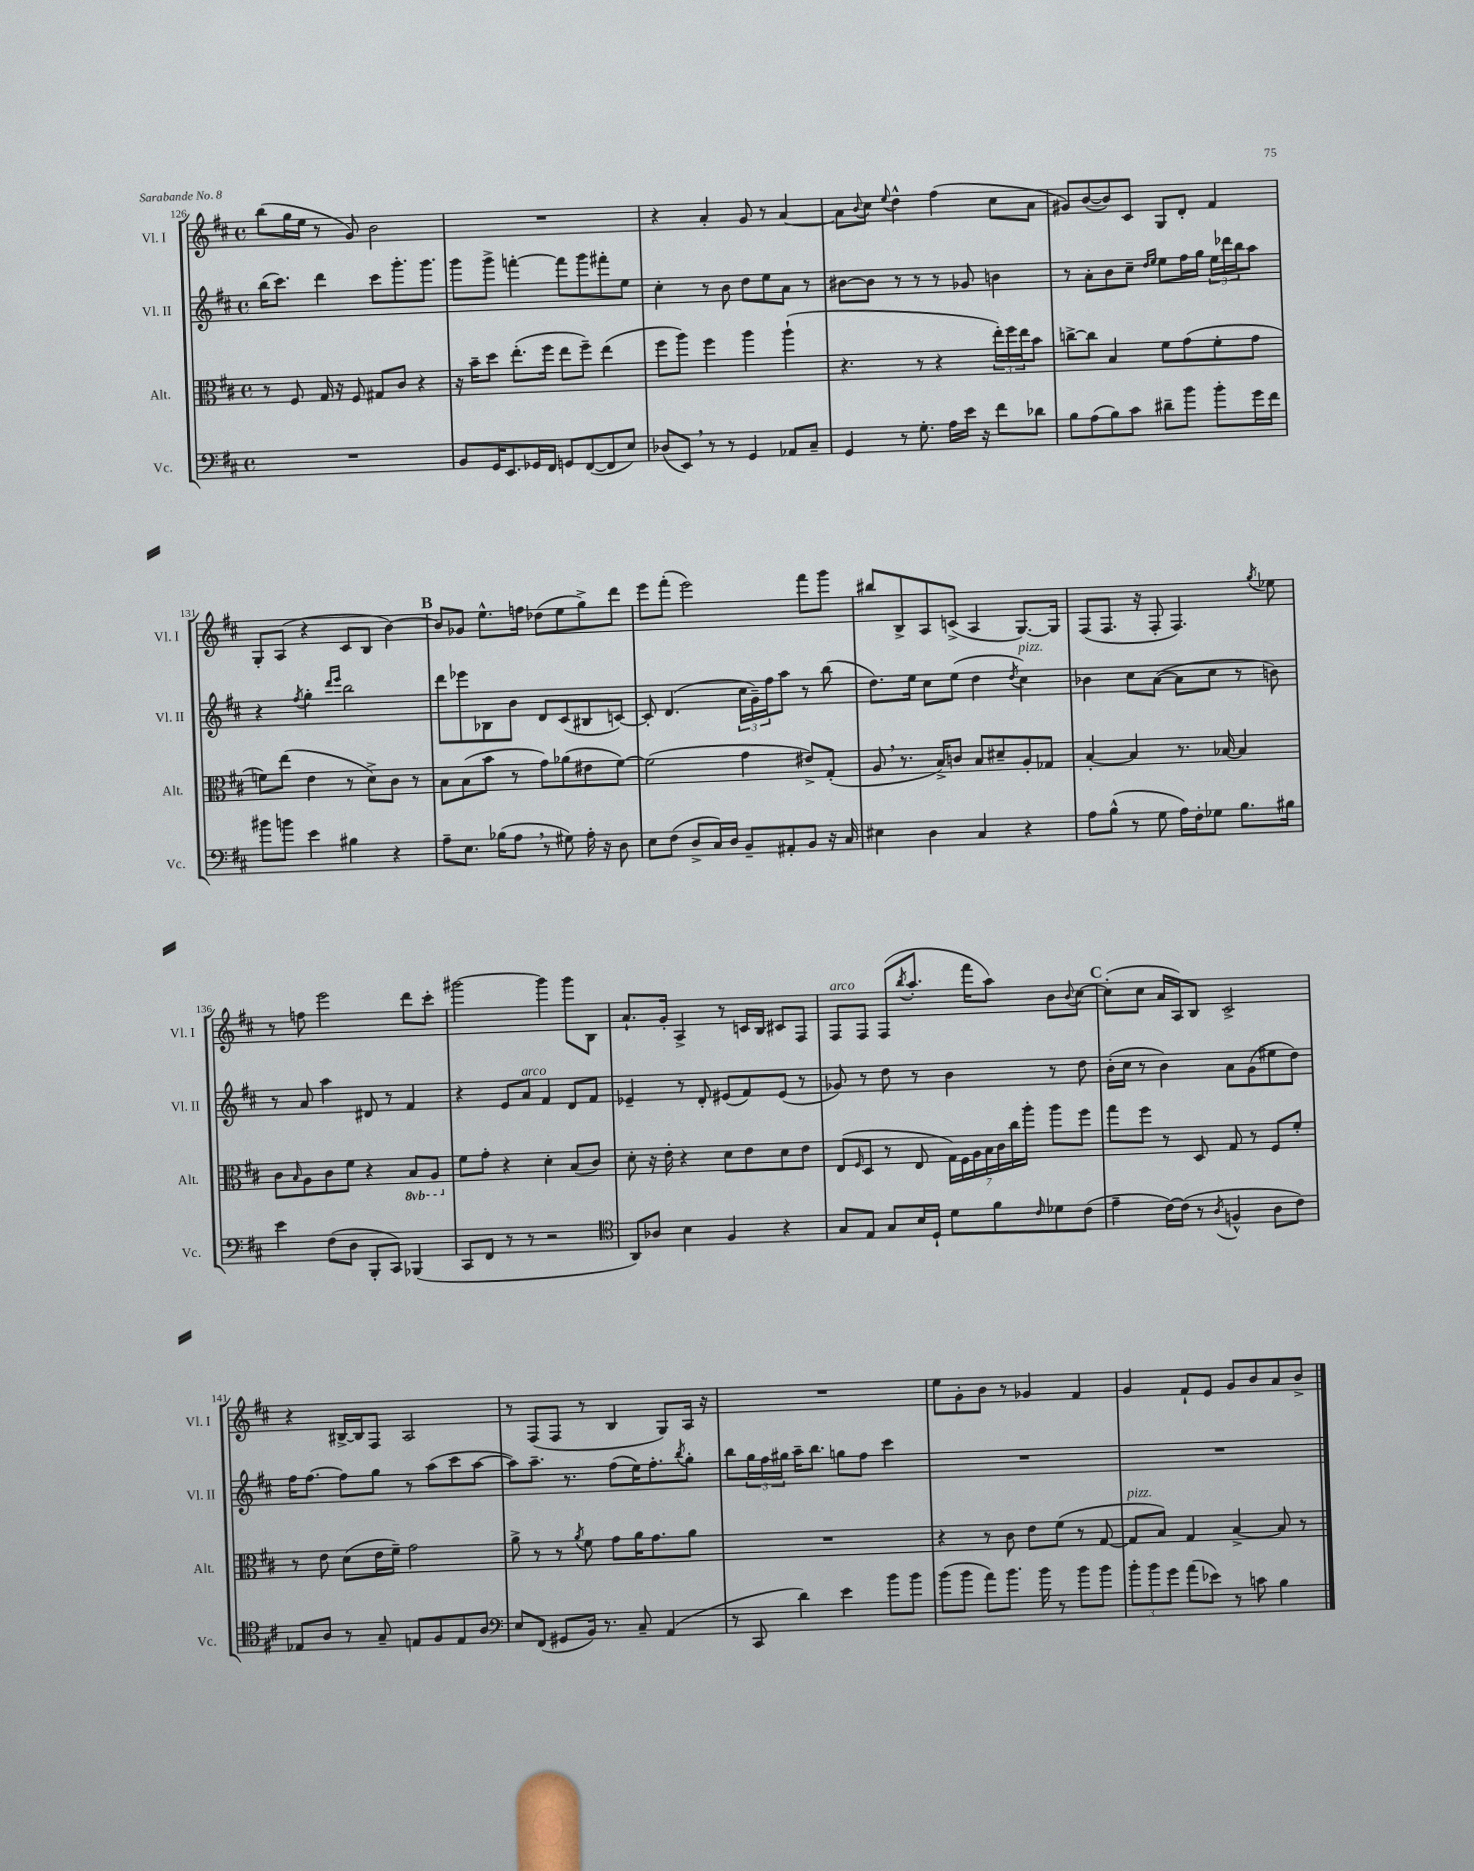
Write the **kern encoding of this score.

**kern	**kern	**kern	**kern
*part4	*part3	*part2	*part1
*staff4	*staff3	*staff2	*staff1
*I"Vc.	*I"Alt.	*I"Vl. II	*I"Vl. I
*I'Vc.	*I'Alt.	*I'Vl. II	*I'Vl. I
*clefF4	*clefC3	*clefG2	*clefG2
*k[f#c#]	*k[f#c#]	*k[f#c#]	*k[f#c#]
*M4/4	*M4/4	*M4/4	*M4/4
*met(c)	*met(c)	*met(c)	*met(c)
=126	=126	=126	=126
1r	8r	(16bb\KL	(8bb\L
.	.	8.ccc#\J)	.
.	8F#/	.	16gg\L
.	.	.	16ee\JJ
.	16G/	4ddd\	8r
.	16r	.	.
.	8F#/	.	8g/)
.	8G#X/L	8ccc#\L	2b\
.	8c#/J	8.ggg'\	.
.	4r	.	.
.	.	8.ggg\J	.
=127	=127	=127	=127
8BB/L	16r	8ggg\L	1r
.	16b~\KL	.	.
16GG/K	8dd\J	8ggg^\J	.
8.EE/	.	.	.
.	(8.ee'\L	[4fffn'\	.
16GG-X/L	.	.	.
16FF#/JJ	16ff#\Jk	.	.
8GGn/L	8ee\L	8fff\L]	.
([8FF#/	8ff#~\J)	8ggg\	.
8FF#/]	(4ee\	8fff#X'\	.
8E/J)	.	8ee\J	.
=128	=128	=128	=128
(8D-X/L	8ff#\L	4cc#'\	4r
8EE,/J)	8aa\J)	.	.
8r	4ff#\	8r	4a'/
8r	.	8b\	.
4GG/	4aa\	8dd\L	8g/
.	.	8ee\	8r
8AA-X/L	(4aa`\	8a\J	[4a/
8C#~/J	.	8r	.
=129	=129	=129	=129
4GG/	4.r	[8b#X\L	8a\L]
.	.	.	8qqb/
.	.	8b#\J]	8cc#\J
.	.	.	8qqee/
8r	.	8r	4dd^^\
8.G'\	8r	8r	.
.	4r	8r	(4ff#\
16A\LL	.	.	.
16e\JJ	.	8g-X/	.
16r	.	.	.
8f#\L	24ee'\LL)	4bn\	8cc#\L
.	24ff#\	.	.
.	24ee\J	.	.
8d-X\J	8b\J	.	8a\J
=130	=130	=130	=130
8B\L	[8ccn^\L	8r	8g#X/L)
(8A\	8cc\J]	8a'\L	([8b/
8B\)	4B/	8b\	8b/])
8c#\J	.	8cc#~\J	8c#/J
.	.	16qqdd/LL	.
.	.	16qqee/JJ	.
8d#X~\L	8f#\L	8ee\L	8G/L
8b\J	(8g\	16ff#\L	8d'/J
.	.	16gg\JJ	.
8b'\L	8f#'\	24ee\LL	4f#/
.	.	24ddd-X\	.
.	.	24bb\J	.
16g\L	8g\J	8aa\J	.
16f#\JJ	.	.	.
!!LO:LB:g=z
=131	=131	=131	=131
8b#X\L	8fn\L)	4r	8G'/L
8bn\J	(8ee\J	.	(8A/J
.	.	8qff#/	.
4e\	4e\	4gg'\	4r
.	.	16qqddd/LL	.
.	.	16qqeee/JJ	.
4B#X\	8r	2bb\	8c#/L
.	8d^\L)	.	8B/J
4r	8c#\J	.	[4b\)
.	8r	.	.
!!LO:REH:place=s1:t=B
=132	=132	=132	=132
8A~\L	8B\L	8ddd\L	8b/L]
8.E\J	(8B\	8eee-X\	8g-X/J
.	8b\J	8B-X\	8.ee^^\L
(16B-X\KL	.	.	.
8A,\J	8r	8b\J	.
.	.	.	16ffn\Jk
8r	8g\L)	8d/L	(8dd-X\L
8G#X\)	(8a-X\	(8c#/	8ee\
16A'\	8e#X\	8B#X/	8gg^\)
16r	.	.	.
8D\	[8f#\J)	[8cn/J)	8ddd\J
=133	=133	=133	=133
8E\L	(2f#\]	8c'/]	8eee\L
(8F#\J	.	(4.d/	(8fff#'\J
8D^/L	.	.	2eee\)
16C#/L)	.	.	.
16D/JJ	.	.	.
8BB~/L	4g\	24cc#\LL	.
.	.	24g~\)	.
.	.	24ff#\J	.
8AA#X'/	.	8aa\J	.
8BB/J	8e#X^/L)	8r	8fff#\L
16r	(8G'/J	(8bb\	8ggg\J
16C#/	.	.	.
=134	=134	=134	=134
4E#X\	8A,/	8.dd\L)	8bb#X/L
.	8.r	.	8B^/
.	.	16ee\Jk	.
4D\	.	8cc#\L	8A/
.	16B^/KL)	.	.
.	8cn/J	(8ee\J	(8cn^/J
4C#/	8B/L	4dd\	4A/
.	8d#X~/	.	.
.	.	8qdd/	.
!	!	!LO:TX:a:i:t=pizz.	!
4r	8A'/	4cc#\)	[8.G/L)
.	8G-X/J	.	.
.	.	.	16G/Jk]
=135	=135	=135	=135
8A\L	[4B'/	4b-X\	(8F#/L
(8B^^\J	.	.	8.F#/J
8r	4B/]	8cc#\L	.
.	.	.	16r
8G\	.	([8a\J	8F#'/
16A\LL)	8.r	8a\L]	4.F#/)
16F#'\J	.	.	.
8G-X\J	.	8cc#\J	.
.	[16B-X/	.	.
8.B\L	4B-/]	8r	.
.	.	.	8qgg/
.	.	8bn\)	8ee-X\
16B#X\Jk	.	.	.
!!LO:LB:g=z
=136	=136	=136	=136
4e\	8c#\L	8r	8r
.	16qqB/	.	.
.	8A\	8a/	8ffn\
(8F#\L	8c#\	4aa\	2eee\
8D\J	8f#\J	.	.
8BBB'/L	4r	8d#X/	.
8CC#/J)	.	8r	.
*	*8ba	*	*
(4BBB-X/	8BB/L	4f#/	8ddd\L
.	8AA/J	.	8ccc#'\J
=137	=137	=137	=137
*	*X8ba	*	*
8CC#/L	8f#\L	4r	[2ggg#X\
8FF#/J	8g'\J	.	.
8r	4r	8e/L	.
!	!	!LO:TX:a:i:t=arco	!
8r	.	8a/J	.
2r	4d'\	4f#/	4ggg#\]
.	(8B/L	8d/L	8ggg#\L
.	8c#/J)	8f#/J	8B\J
=138	=138	=138	=138
*clefC4	*	*	*
8AA/L)	8d'\	4e-X~/	8.a`/L
8A-X/J	16r	.	.
.	16e'\	.	16g'/Jk
4B\	4r	8r	4A^/
.	.	8d'/	.
4F#/	8d\L	(8e#X/L	8r
.	8e\	8f#/)	16cn/LL
.	.	.	16B/JJ
4r	8d\	(8e#/J	8c#X/L
.	8e\J	8r	8F#/J
=139	=139	=139	=139
!	!	!	!LO:TX:a:i:t=arco
8G/L	(8E/L	8g-X/)	8F#/L
.	16qqF#/	.	.
8E/J	8D/J	8r	8F#/J
8G/L	8r	8dd\	(8F#/L
.	.	.	8qbb/
16B/L	8E/	8r	8.aa'/J
16D`/JJ	.	.	.
8d\L	28G\LL)	4b\	.
.	28F#\	.	.
.	.	.	16fff#\KL
.	28A\	.	.
.	28B\	.	.
8f#\	.	.	8aa\J)
.	28c#\	.	.
.	28cc#\	.	.
.	28aa'\JJ	.	.
16qqc#/	.	.	.
8d-X\	8aa\L	8r	8b\L
.	.	.	8qqb/
(8c#\J	8ff#\J	8dd\	[8cc#\J
!!LO:REH:place=s1:t=C
=140	=140	=140	=140
4e~\	8gg\L	(16b'\LL	(8cc#'\L]
.	.	16cc#\JJ	.
.	8ff#\J	8r	8cc#\J
[16c#\LL)	8r	4b\)	16a/LL
(16c#\JJ]	.	.	16A/J)
8r	8D/	.	8B/J
8qA/	.	.	.
4Fn^^/	8G/	8a\L	2c#^/
.	8r	(8g\	.
8A\L	8F#/L	8ee#X\	.
8c#\J)	8f#'/J	8dd\J)	.
!!LO:LB:g=z
=141	=141	=141	=141
8E-X/L	8r	16ff#\KL	4r
.	.	[8.ff#\J	.
8A/J	8e\	.	.
8r	(8d\L	8ff#\L]	[16B#X^/LL
.	.	.	16B#/J]
8G~/	16e\L	8gg\J	8F#/J
.	16f#~\JJ)	.	.
8En/L	2g\	8r	2A/
8F#/	.	(8aa\L	.
8E/	.	8ccc#\	.
8A/J	.	[8aa\J	.
=142	=142	=142	=142
*clefF4	*	*	*
8E/L	8a^\	8aa\L])	8r
(8FF#/J	8r	8.aa~\J	(8F#/L
8GG#X/L	8r	.	8F#/J
.	.	8.r	.
.	8qa/	.	.
16BB/Jk)	8f#\	.	8r
8.r	.	.	.
.	8g\L	(8ff#\L	4B/
8C#~/	16a\K	16ee\K)	.
.	8.g\	8.ff#'\	.
(4AA/	.	.	8G/L)
.	.	8qbb/	.
.	8a\J	8gg'\J	16A/Jk
.	.	.	16r
=143	=143	=143	=143
8r	1r	8bb\L	1r
8CC#/	.	24gg\L	.
.	.	24ff#\	.
.	.	24gg#X\JJ	.
4d\)	.	16aa~\KL	.
.	.	8.bb\J	.
4e\	.	8ggn\L	.
.	.	8ff#\J	.
8b\L	.	4ccc#\	.
8b\J	.	.	.
=144	=144	=144	=144
(8b\L	4r	1r	8ee\L
8b\J	.	.	8g'\
8a\L)	8r	.	8b\J
8.b\J	8c#\	.	8r
.	8e\L	.	4g-X/
16b\	.	.	.
8r	(8f#\J	.	.
8b\L	8r	.	4f#/
8b\J	[8G/	.	.
=145	=145	=145	=145
!	!LO:TX:a:i:t=pizz.	!	!
12b'\L	8G/L]	1r	4g/
12b\	.	.	.
.	8B/J)	.	.
12g\J	.	.	.
(8a\L	4G/	.	8f#`/L
8e-X\J)	.	.	8e/J
8r	[4B^/	.	8g/L
8cn\	.	.	8b/
4B\	8B/]	.	8a/
.	8r	.	8b^/J
==	==	==	==
*-	*-	*-	*-
